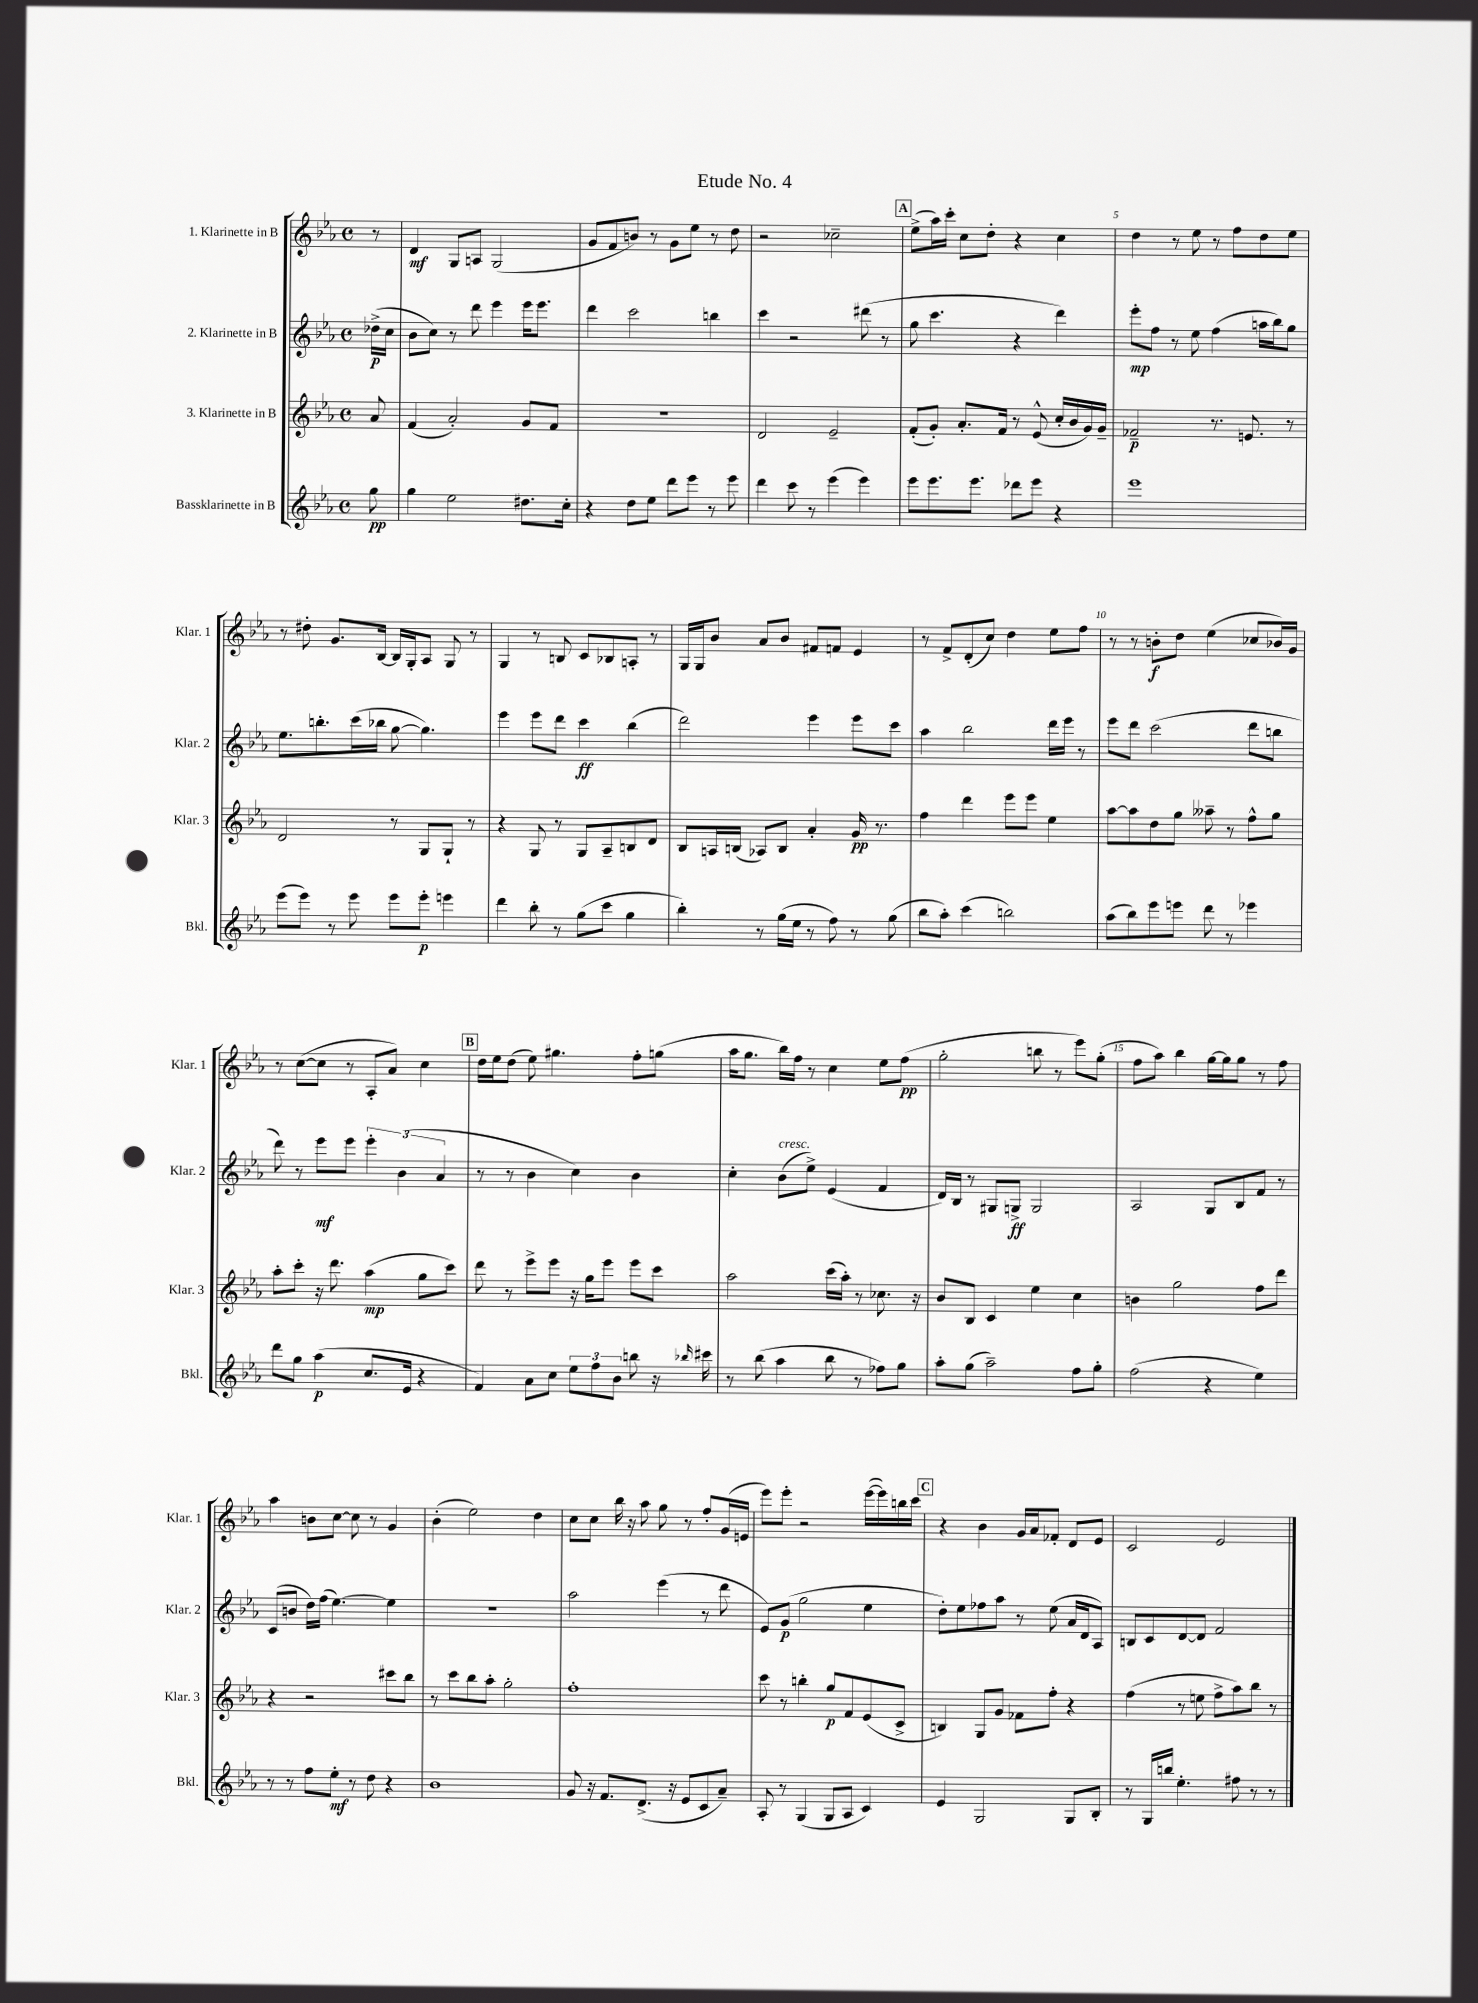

**kern	**kern	**kern	**kern
*staff4	*staff3	*staff2	*staff1
*clefG2	*clefG2	*clefG2	*clefG2
*k[b-e-a-]	*k[b-e-a-]	*k[b-e-a-]	*k[b-e-a-]
*M4/4	*M4/4	*M4/4	*M4/4
*met(c)	*met(c)	*met(c)	*met(c)
8gg\	8a-/	(16dd-^\LL	8r
.	.	16cc\JJ	.
=	=	=	=
4gg\	(4f/	8b-\L	4d/
.	.	8cc\J)	.
2ee-\	2a-'/)	8r	8G/L
.	.	8ddd\	8A/J
.	.	4eee-\	(2G/
8.dd#\L	8g/L	16eee-\LK	.
.	.	8.eee-\J	.
.	8f/J	.	.
16cc'\Jk	.	.	.
=	=	=	=
4r	1r	4ddd\	8g/L
.	.	.	8f/
8dd\L	.	2ccc\	8b/J)
8ee-\J	.	.	8r
8ddd\L	.	.	8g\L
8eee-\J	.	.	8ee-\J
8r	.	4bb\	8r
8eee-\	.	.	8dd\
=	=	=	=
4ddd\	2d/	4ccc\	2r
8ccc\	.	2r	.
8r	.	.	.
(4eee-\	2e-~/	.	2cc-~\
4eee-\)	.	(8ddd#\	.
.	.	8r	.
=	=	=	=
8eee-\L	(8f'/L	8gg\	(8ee-^\L
8.eee-\	8g'/J)	4.ccc\	16aa-\L)
.	.	.	16ccc'\JJ
.	8.a-'/L	.	8cc\L
8.eee-\J	.	.	.
.	.	.	8dd'\J
.	16f/Jk	.	.
8ddd-\L	8r	4r	4r
8eee-\J	(8e-^^/	.	.
4r	16cc'/LL	4ddd\)	4cc\
.	16b-/	.	.
.	16g/)	.	.
.	16g~/JJ	.	.
=	=	=	=
1eee-	2f-~/	8eee-'\L	4dd\
.	.	8ff\J	.
.	.	8r	8r
.	.	8ee-\	8ee-\
.	8.r	(4ff\	8r
.	.	.	8ff\L
.	8.e/	.	.
.	.	16aa\LL	8dd\
.	.	16bb-\J)	.
.	8r	8gg\J	8ee-\J
=	=	=	=
(8eee-\L	2d/	8.ee-\L	8r
8eee-\J)	.	.	8dd#'\
.	.	8.bb'\	.
8r	.	.	8.g/L
8eee-\	.	(16ccc\L	.
.	.	16bb-\JJ	[16B-/Jk
8eee-\L	8r	[8gg\	16B-/]LL
.	.	.	16G'/J
8eee-'\J	8G/L	4.gg\])	8A-/J
4eee\	8G`/J	.	8G/
.	8r	.	8r
=	=	=	=
4ddd\	4r	4eee-\	4G/
8bb-'\	8G/	8eee-\L	8r
8r	8r	8ddd\J	8B/
(8gg\L	8G/L	4ccc\	8c/L
8ccc\J	8A-~/	.	8B-/
4gg\	8B/	(4bb-\	8A'/J
.	8d/J	.	8r
=	=	=	=
4bb-'\)	8B-/L	2ddd\)	16G/LL
.	.	.	16G/J
.	16A/L	.	8b-/J
.	(16B/JJ	.	.
8r	8A-/L)	.	8a-/L
(16gg\LL	8B/J	.	8b-/J
16ee-\JJ	.	.	.
8r	4a-'/	4eee-\	8f#/L
8ff\)	.	.	8f/J
8r	16g/	8eee-\L	4e-/
.	8.r	.	.
(8gg\	.	8ccc\J	.
=	=	=	=
8bb-\L	4ff\	4aa-\	8r
8aa-'\J)	.	.	8f^/L
(4ccc\	4ddd\	2bb-\	(8d'/
.	.	.	8cc/J)
2bb\)	8eee-\L	.	4dd\
.	8eee-\J	.	.
.	4ee-\	16ddd\LL	8ee-\L
.	.	16eee-\JJ	.
.	.	8r	8ff\J
=	=	=	=
(8aa-\L	[8aa-\L	8eee-\L	8r
8bb-\)	8aa-\]	8ddd\J	8r
8eee-\	8dd\	(2ccc\	8b'\L
8eee\J	8gg\J	.	8dd\J
8ddd\	8aa--~\	.	(4ee-\
8r	8r	.	.
4eee-\	8ff^^\L	8ddd\L	8cc-/L
.	8gg\J	8bb\J	16b-/L)
.	.	.	16g/JJ
=	=	=	=
8ddd\L	8aa-'\L	8ddd\)	8r
8gg\J	8ccc'\J	8r	([8cc\L
(4aa-\	16r	8eee-\L	8cc\]J
.	8.ddd\	.	.
.	.	8eee-\J	8r
8.cc/L	(4aa-\	6eee-'\	8A-'/L
.	.	.	8a-/J)
.	.	(6b-\	.
16e-/Jk	.	.	.
4r	8gg\L	.	4cc\
.	.	6a-/	.
.	8ccc\J)	.	.
=	=	=	=
4f/)	8ddd\	8r	16dd\LL
.	.	.	16ee-\J
.	8r	8r	(8dd\J
8a-\L	8eee-^\L	4b-\	8ee-\)
8cc\J	8eee-\J	.	4.gg#\
12ee-\L	16r	4cc\)	.
.	16gg\LK	.	.
12ff\	.	.	.
.	8eee-\J	.	.
12b-\J	.	.	.
8bb\	8eee-\L	4b-\	8ff'\L
16r	8ccc\J	.	(8gg\J
16qqbb-/	.	.	.
16ccc#\	.	.	.
=	=	=	=
8r	2aa-\	4cc'\	16aa-\LK
.	.	.	8.gg\J
(8bb-\	.	.	.
4aa-\	.	(8b-\L	16bb-\LL)
.	.	.	16ff\JJ
.	.	8ee-^\J)	8r
8bb-\	(16ccc\LL	(4e-/	4cc\
.	16aa-'\JJ)	.	.
8r	8r	.	.
8ff-\L)	8.cc-\	4f/	8ee-\L
8gg\J	.	.	(8ff\J
.	16r	.	.
=	=	=	=
8aa-'\L	8b-/L	16d/LL)	2gg'\
.	.	16B-/JJ	.
(8gg\J	8B-/J	8r	.
2aa-~\)	4c/	8G#/L	.
.	.	8G^/J	.
.	4ee-\	2G/	8bb\
.	.	.	8r
8ff\L	4cc\	.	8eee-\L)
8gg'\J	.	.	(8gg'\J
=	=	=	=
(2ff\	4b\	2A-/	8ff\L
.	.	.	8aa-\J)
.	2gg\	.	4bb-\
4r	.	8G/L	[16gg\LL
.	.	.	16gg\]J
.	.	8B-/	8gg\J
4ee-\)	8ff\L	8f/J	8r
.	8ddd\J	8r	8ff\
=	=	=	=
8r	4r	(8c/L	4aa-\
8r	.	8b/J	.
8ff\L	2r	16dd\LL)	8b\L
.	.	(16ff\JJ	.
8ee-'\J	.	[4.ee-\)	[8cc\J
8r	.	.	8cc\]
8dd\	.	.	8r
4r	8ccc#\L	4ee-\]	4g/
.	8bb-\J	.	.
=	=	=	=
1b-	8r	1r	(4b-'\
.	8ccc\L	.	.
.	8bb-\	.	2ee-\)
.	8aa-'\J	.	.
.	2gg'\	.	.
.	.	.	4dd\
=	=	=	=
8g/	1ff'	2aa-\	8cc\L
16r	.	.	8cc\J
8.f/L	.	.	.
.	.	.	16bb-\
.	.	.	16r
(8.d^/J	.	.	8aa-\
.	.	(4eee-\	8gg\
16r	.	.	.
8e-/L	.	.	8r
8c/	.	8r	8ff'/L
8a-~/J)	.	8ddd\	(16g/L
.	.	.	16e/JJ
=	=	=	=
8A-'/	8ccc\	8e-/L)	8eee-\L)
8r	8r	(8g/J	8eee-'\J
(4G/	4bb'\	2gg\	2r
8G/L	8gg/L	.	.
8A-/J	8f/	.	.
4c/)	(8e-/	4ee-\	([16eee-\LL
.	.	.	16eee-\])
.	8c^/J	.	16bb\
.	.	.	16ccc\JJ
=	=	=	=
4e-/	4B/)	8dd'\L)	4r
.	.	8ee-\	.
2G/	8G/L	8ff-\	4b-\
.	8g/J	8aa-\J	.
.	8f-\L	8r	16g/LL
.	.	.	16a-/J
.	8ff'\J	(8ee-\	8f-'/J
8G/L	4r	16a-/LL	8d/L
.	.	16d/J	.
8B-'/J	.	8A-/J)	8e-/J
=	=	=	=
8r	(4ff\	8B/L	2c/
16G/LL	.	8c/	.
16bb/JJ	.	.	.
4.ee-'\	8r	[8d/	.
.	8ee\	8d/]J	.
.	8ff^\L	2f/	2e-/
8ff#\	8aa-\)	.	.
8r	8bb-\J	.	.
8r	8r	.	.
==	==	==	==
*-	*-	*-	*-
